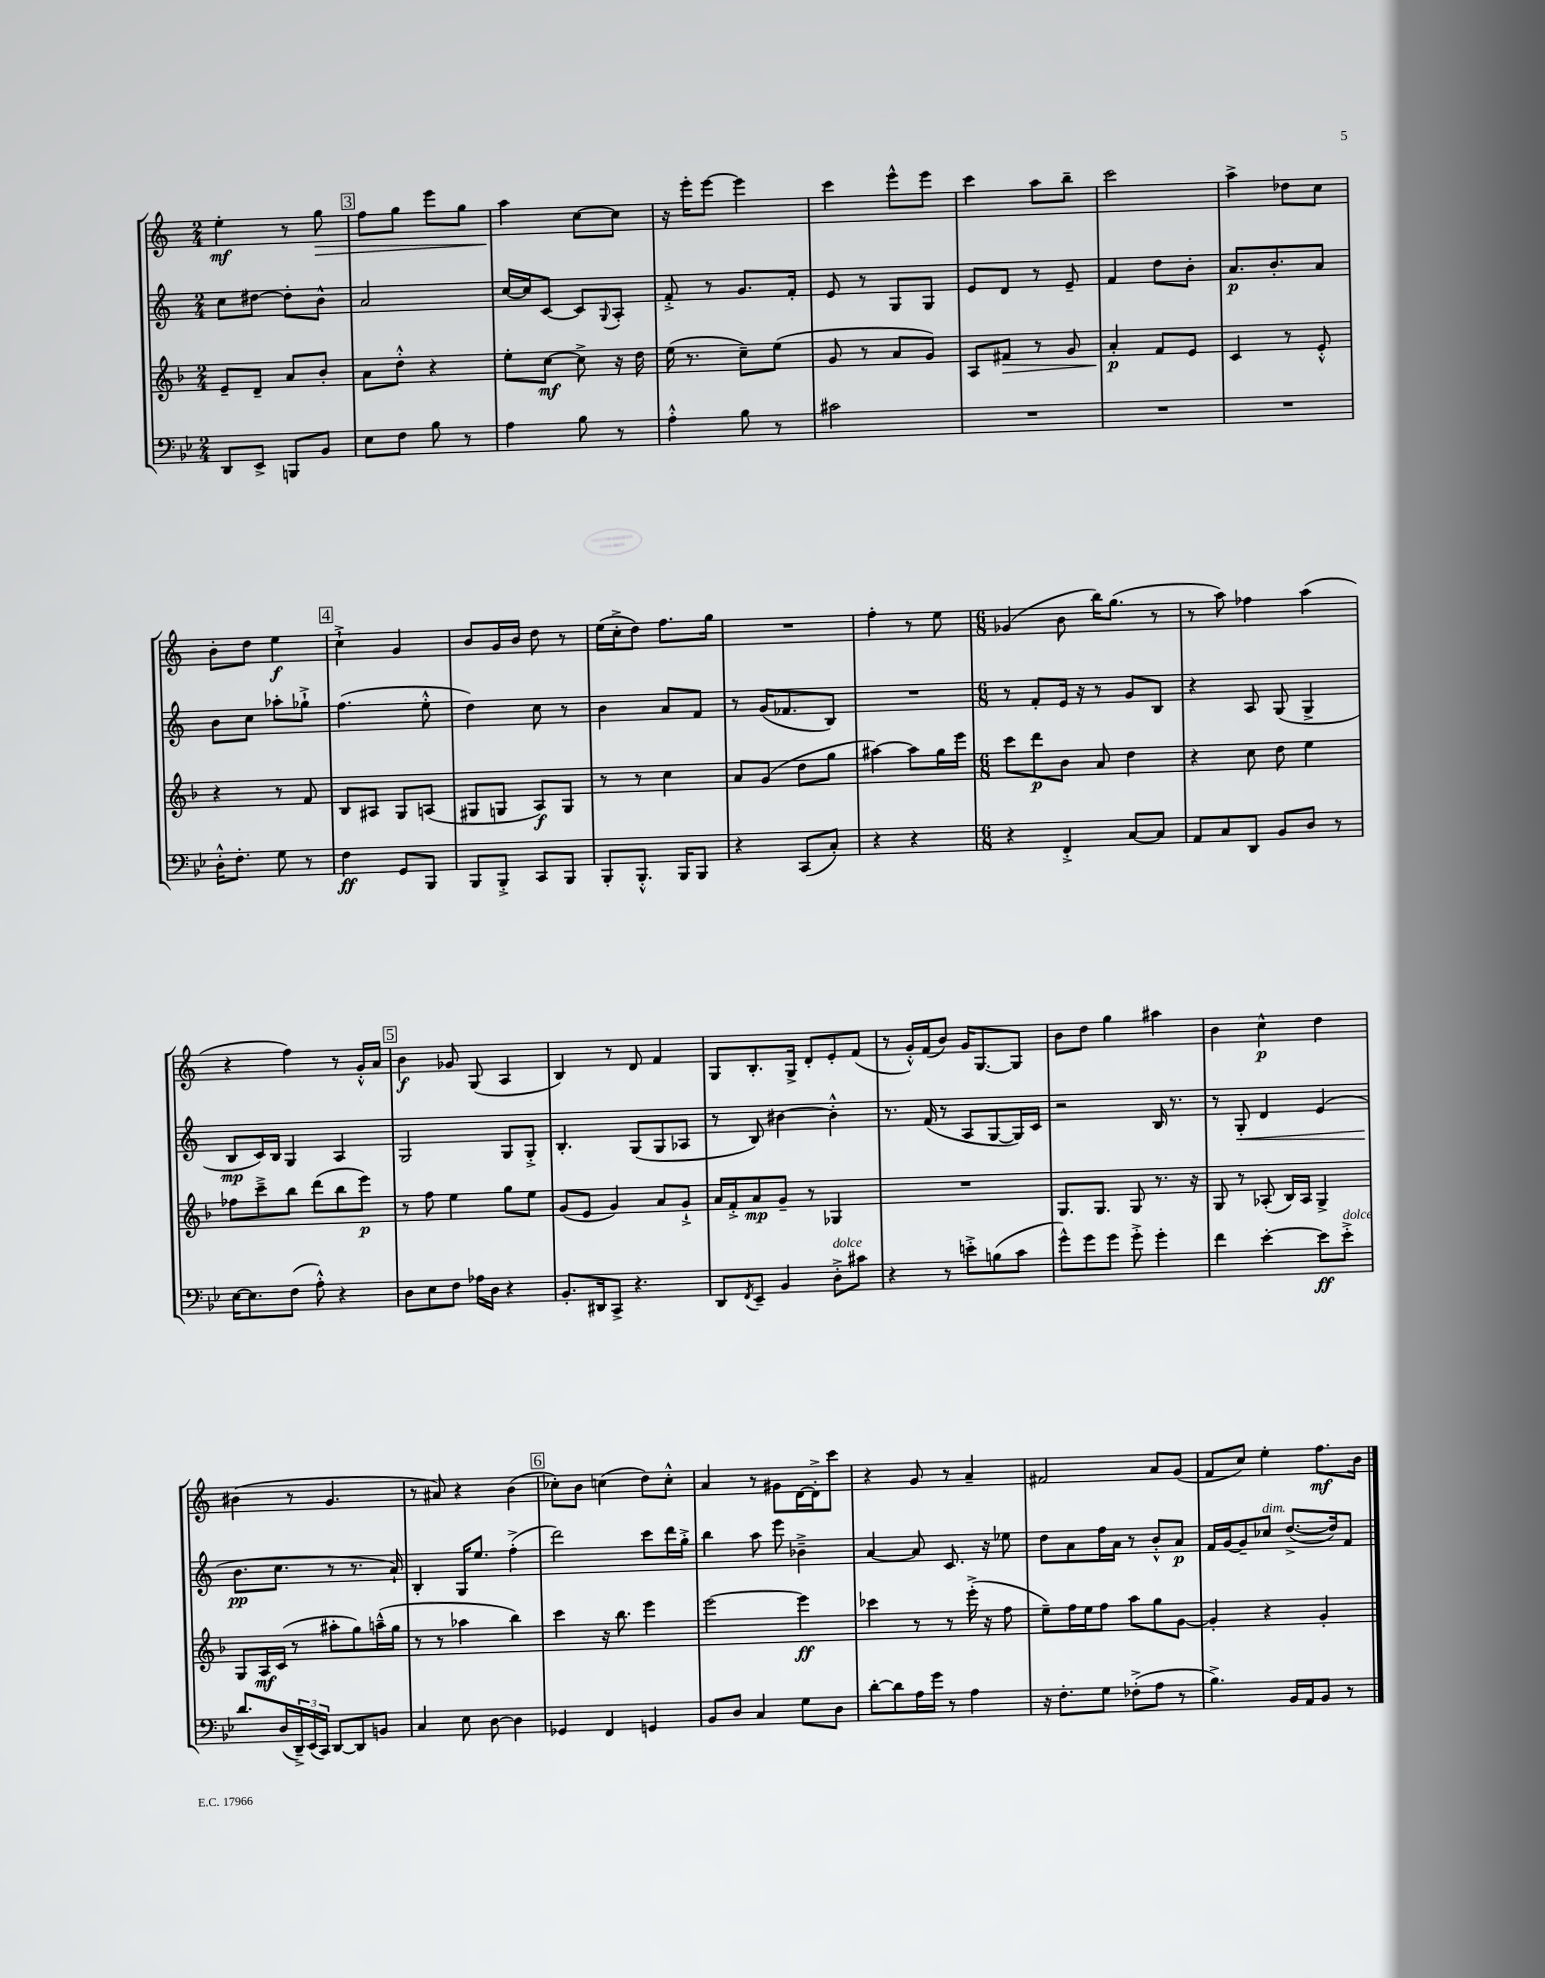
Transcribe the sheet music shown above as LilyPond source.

<<
\new StaffGroup <<
\new Staff = "s0" {
    \clef treble \key c \major \numericTimeSignature \time 2/4
    e''4-.\mf r8 g''8\> |
    \mark \markup { \box "3" } f''8 g''8 e'''8 g''8 |
    a''4\! c''8~ c''8 |
    r16 e'''16-. e'''8~ e'''4 |
    c'''4 e'''8-^ e'''8 |
    c'''4 a''8 b''8-- |
    c'''2 |
    a''4-> des''8 c''8 |
    b'8-. d''8 e''4\f |
    \mark \markup { \box "4" } c''4-!-> g'4 |
    b'8 g'16 b'16 d''8 r8 |
    e''16( c''16-.-> d''8) f''8. g''16 |
    R2 |
    f''4-. r8 e''8 |
    \numericTimeSignature \time 6/8 ges'4( b'8 b''16) g''8.( r8 |
    r8 a''8) fes''4 a''4( |
    r4 f''4) r8 g'16-.-^ a'16 |
    \mark \markup { \box "5" } b'4\f ges'8 g8( a4 |
    b4) r8 d'8 f'4 |
    g8 b8.-. g16-> d'8-. e'8-. f'8( |
    r8 g'16-.-^) f'16( b'8) g'16 g8.~ g8 |
    b'8 d''8 g''4 ais''4 |
    b'4 c''4-^\p d''4 |
    bis'4( r8 g'4. |
    r8 ais'8) r4 b'4( |
    \mark \markup { \box "6" } ces''8-.) b'8 c''4( d''8) c''8-.-^ |
    a'4 r8 gis'8 d'16~ d'16-.-> c'''8 |
    r4 g'8 r8 a'4-- |
    fis'2 a'8 g'8( |
    f'8 c''8) e''4-. f''8.\mf b'16 \bar "|." |
}
\new Staff = "s1" {
    \clef treble \key c \major \numericTimeSignature \time 2/4
    c''8 dis''8~ dis''8-. b'8-^ |
    \mark \markup { \box "3" } a'2 |
    c''16~ c''16 c'8~ c'8 \appoggiatura { g8 } a8-. |
    f'8-.-> r8 g'8. f'16-. |
    e'8 r8 g8 g8 |
    e'8 d'8 r8 e'8-- |
    f'4 d''8 b'8-. |
    a'8.\p b'8.-. a'8 |
    b'8 c''8 aes''8-. ges''8-!-> |
    \mark \markup { \box "4" } f''4.( e''8-.-^ |
    d''4) c''8 r8 |
    b'4 a'8 f'8 |
    r8 g'16( fes'8. b8) |
    R2 |
    \numericTimeSignature \time 6/8 r8 f'8-. e'16 r16 r8 g'8 b8 |
    r4 a8 g8( g4-> |
    b8\mp c'16) b16 g4 a4 |
    \mark \markup { \box "5" } g2 g8 g8-.-> |
    b4.-. g8( g8 aes8 |
    r8 b8) bis'4~ bis'4-.-^ |
    r8. f'16( r8 a8 g8~ g16) c'16 |
    r2 b16 r8. |
    r8 g8-.\< d'4 e'4( |
    b'8.\pp\! c''8. r8 r8. a'16-!) |
    b4-. g16 e''8. f''4-.->( |
    \mark \markup { \box "6" } d'''2) c'''8 d'''16 g''16-.-> |
    b''4 a''8 e'''8 bes'4---> |
    a'4~ a'8 c'8. r16 ees''8 |
    d''8 a'8 f''16 a'16 r8 b'8-.-^ a'8\p |
    f'16 g'16~ g'8-- ces''8^\markup { \italic "dim." } d''8.~->( d''16) f'8 \bar "|." |
}
\new Staff = "s2" {
    \clef treble \key f \major \numericTimeSignature \time 2/4
    e'8-- d'8-- a'8 bes'8-. |
    \mark \markup { \box "3" } a'8 d''8-.-^ r4 |
    e''8-. c''8~\mf c''8-> r16 d''16 |
    e''16( r8. c''8--) e''8( |
    g'8 r8 a'8 g'8) |
    a8 fis'8\> r8 g'8 |
    a'4-.\p\! f'8 e'8 |
    c'4 r8 e'8-.-^ |
    r4 r8 f'8 |
    \mark \markup { \box "4" } bes8 ais8 g8 a8( |
    gis8 g8 a8\f) g8 |
    r8 r8 c''4 |
    a'8 g'8( d''8 g''8 |
    ais''4~) ais''8 g''16 e'''16 |
    \numericTimeSignature \time 6/8 c'''8 d'''8\p bes'8 a'8 d''4 |
    r4 c''8 d''8 e''4 |
    fes''8 c'''8---> bes''8 d'''8( bes''8 e'''8\p) |
    \mark \markup { \box "5" } r8 f''8 e''4 g''8 e''8 |
    g'8( e'8 g'4) a'8 g'8-!-> |
    a'16 f'16-.-> a'8\mp g'8-- r8 ges4 |
    R2. |
    g8. g8. g8 r8. r16 |
    g8 r8 aes8-.( bes16) aes16 g4-> |
    g8 a16\mf c'16( r8 ais''8-. g''8) a''16---^( g''16 |
    r8 r8 aes''4 bes''4) |
    \mark \markup { \box "6" } c'''4 r16 bes''8. e'''4 |
    e'''2~ e'''4\ff |
    ces'''4 r8 r8 e'''16-.->( r16 f''8 |
    e''8--) f''16 e''16 f''8 a''8 g''8 g'8~ |
    g'4-. r4 g'4-. \bar "|." |
}
\new Staff = "s3" {
    \clef bass \key bes \major \numericTimeSignature \time 2/4
    d,8 ees,8-> b,,8 bes,8 |
    \mark \markup { \box "3" } ees8 f8 bes8 r8 |
    a4 bes8 r8 |
    a4-.-^ bes8 r8 |
    cis'2 |
    R2 |
    R2 |
    R2 |
    d16-.-^ f8.-. g8 r8 |
    \mark \markup { \box "4" } f4\ff g,8 bes,,8 |
    bes,,8 bes,,8-.-> c,8 bes,,8 |
    bes,,8-. bes,,8.-.-^ bes,,16 bes,,8 |
    r4 c,8( c8-.) |
    r4 r4 |
    \numericTimeSignature \time 6/8 r4 f,4-.-> c8~ c8 |
    a,8 c8 d,8 bes,8 d8 r8 |
    ees16~ ees8. f8( a8-.-^) r4 |
    \mark \markup { \box "5" } d8 ees8 f8 aes16 d16 r4 |
    bes,8.-. dis,16 c,8-> r4. |
    d,8 \acciaccatura { f,8 } ees,8-- bes,4 d8-.->^\markup { \italic "dolce" } cis'8 |
    r4 r8 e'8-.-> b8( c'8 |
    g'8-^) g'8 g'8 g'8-.-> g'4-. |
    f'4 ees'4~-. ees'8\ff ees'8-.->^\markup { \italic "dolce" } |
    d'8. d16( \tuplet 3/2 { d,16--->) ees,16( c,16) } d,8~ d,8 b,8 |
    c4 ees8 d8~ d4 |
    \mark \markup { \box "6" } ges,4 f,4 g,4 |
    bes,8 d8 c4 g8 d8 |
    d'8~-. d'8 a16 g'16 r8 a4 |
    r16 f8.-. g8 fes8-.->( a8 r8 |
    bes4.->) bes,16 a,16 bes,8 r8 \bar "|." |
}
>>
>>
\layout { \context { \Score \remove "Bar_number_engraver" } }
